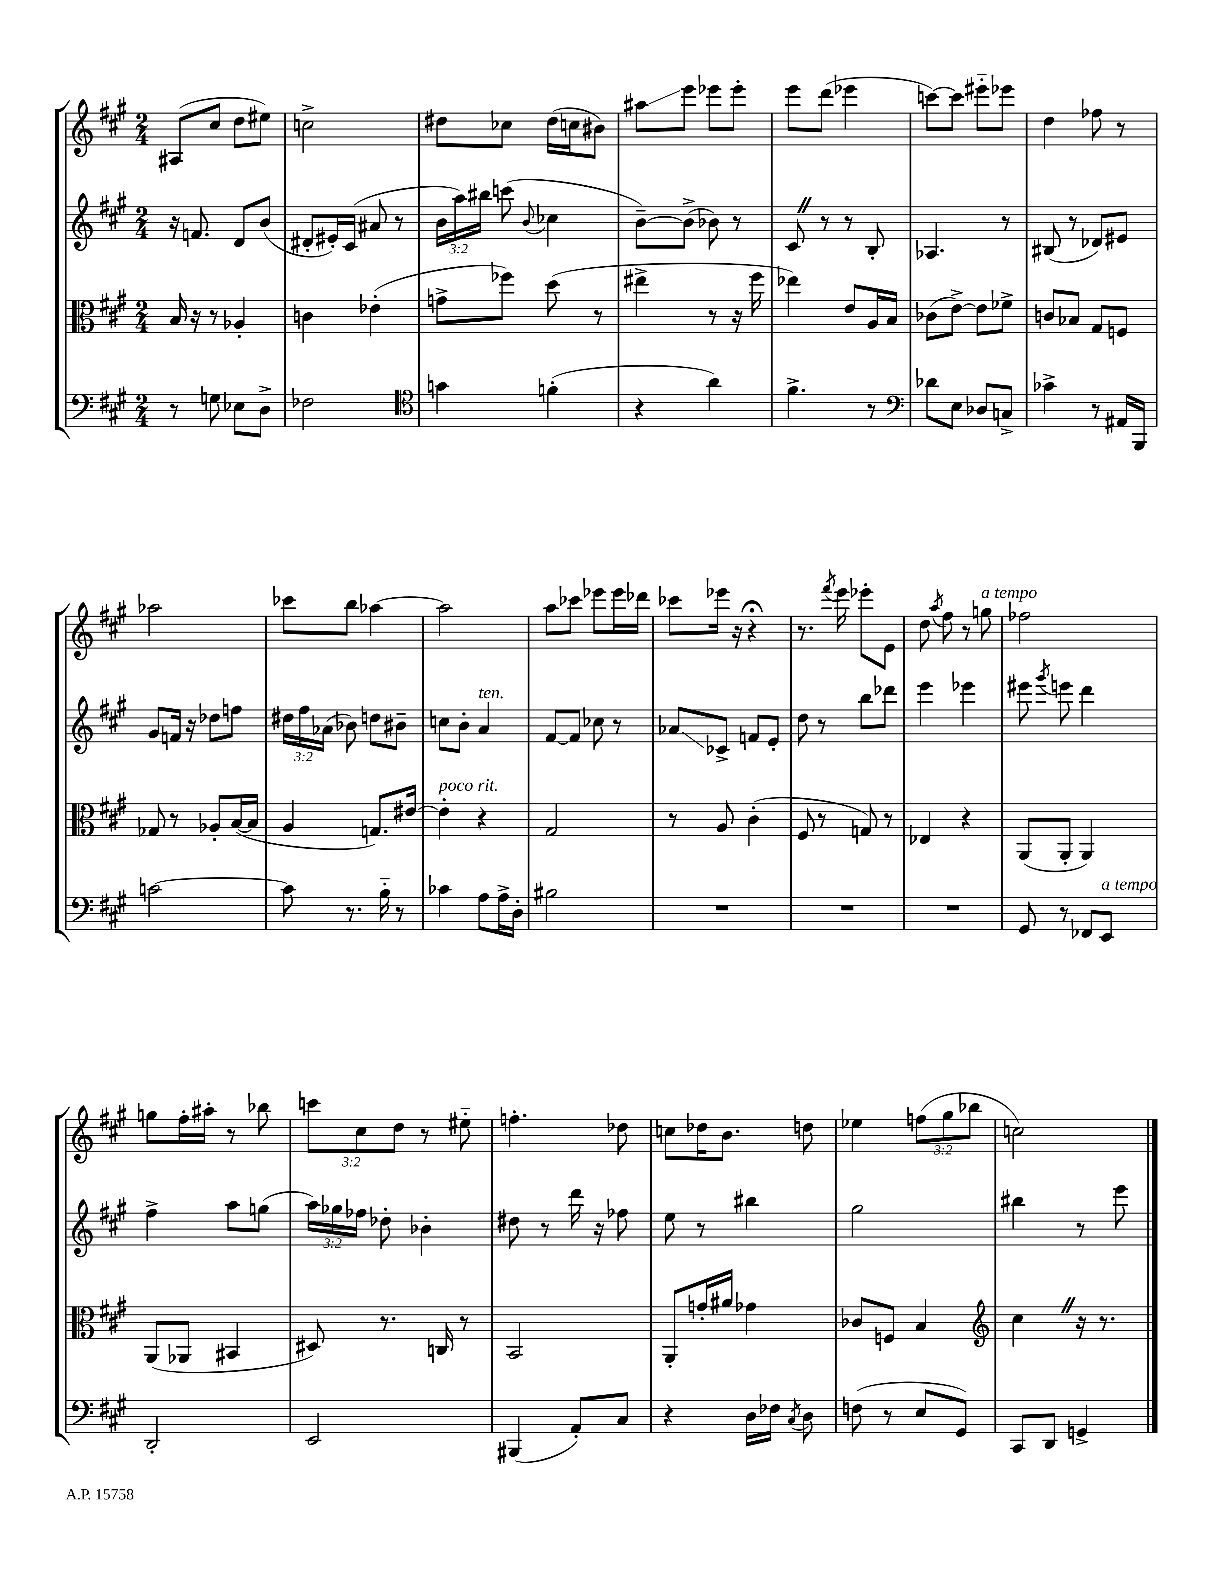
<<
\new StaffGroup <<
\new Staff = "s0" {
    \clef treble \key a \major \numericTimeSignature \time 2/4 \override Staff.TupletNumber.text = #tuplet-number::calc-fraction-text
    \autoBeamOff ais8[( cis''8] d''8[ eis''8]) |
    c''2-> |
    dis''8[ ces''8] dis''16[( c''16 bis'8]) |
    ais''8[\glissando e'''8] ees'''8[ ees'''8]-. |
    e'''8[ d'''8]( ees'''4 |
    c'''8[~) c'''8] eis'''8[-_ ees'''8] |
    d''4 fes''8 r8 |
    aes''2 |
    ces'''8[ b''8] aes''4~ |
    aes''2 |
    a''8[ ces'''8] ees'''8[ ees'''16 des'''16] |
    ces'''8[ ees'''16] r16 r4\fermata |
    r8. \acciaccatura { fis'''8 } e'''16 ees'''8[-. e'8] |
    d''8 \acciaccatura { a''8 } fis''8 r8 g''8^\markup { \italic "a tempo" } |
    fes''2 |
    g''8[ fis''16-. ais''16]-. r8 bes''8 |
    \tuplet 3/2 { c'''8[ cis''8 d''8] } r8 eis''8-_ |
    f''4.-. des''8 |
    c''8[ des''16 b'8.] d''8 |
    ees''4 \tuplet 3/2 { f''8[( gis''8 bes''8] } |
    c''2) \bar "|." |
}
\new Staff = "s1" {
    \clef treble \key a \major \numericTimeSignature \time 2/4 \override Staff.TupletNumber.text = #tuplet-number::calc-fraction-text
    \autoBeamOff r16 f'8. d'8[ b'8]( |
    dis'8[-. eis'16-.) cis'16]( ais'8 r8 |
    \tuplet 3/2 { b'16[ a''16) bis''16] } c'''8( \appoggiatura { b'8 } ces''4 |
    b'8[~--) b'8]->( bes'8) r8 |
    cis'8 \once \override BreathingSign.text = \markup { \musicglyph "scripts.caesura.straight" } \breathe r8 r8 b8-. |
    aes4. r8 |
    bis8( r8 des'8[) eis'8] |
    gis'8[ f'16] r16 des''8[ f''8] |
    \tuplet 3/2 { dis''16[ fis''16 aes'16]( } bes'8) d''8[ bis'8]-- |
    c''8[ b'8]-. a'4^\markup { \italic "ten." } |
    fis'8[~ fis'8] ces''8 r8 |
    aes'8[\glissando ces'8]-> f'8[ e'8]-. |
    d''8 r8 b''8[ des'''8] |
    e'''4 ees'''4 |
    eis'''8 \acciaccatura { gis'''8 } e'''8 d'''4 |
    fis''4-> a''8[ g''8]( |
    \tuplet 3/2 { a''16[) ges''16 fes''16] } des''8-. bes'4-. |
    dis''8 r8 d'''16 r16 fes''8 |
    e''8 r8 bis''4 |
    gis''2 |
    bis''4 r8 e'''8 \bar "|." |
}
\new Staff = "s2" {
    \clef alto \key a \major \numericTimeSignature \time 2/4
    \autoBeamOff b16 r16 r8 aes4-. |
    c'4 ees'4-.( |
    g'8[-> fes''8]) d''8( r8 |
    eis''4-> r8 r16 fis''16 |
    ees''4) e'8[ a16 b16] |
    ces'8[( e'8]~->) e'8[ fes'8]-> |
    c'8[ bes8] gis8[ f8] |
    ges8 r8 aes8[-. b16~( b16] |
    a4 g8.[) eis'16]~ |
    eis'4-.^\markup { \italic "poco rit." } r4 |
    gis2 |
    r8 a8 cis'4-.( |
    fis8 r8 g8) r8 |
    ees4 r4 |
    a,8[( a,8]-. a,4) |
    a,8[( aes,8] bis,4 |
    dis8) r8. c16 r8 |
    b,2 |
    a,8[-. g'16-. ais'16] ges'4 |
    ces'8[ f8] b4 |
    \clef treble cis''4 \once \override BreathingSign.text = \markup { \musicglyph "scripts.caesura.straight" } \breathe r16 r8. \bar "|." |
}
\new Staff = "s3" {
    \clef bass \key a \major \numericTimeSignature \time 2/4
    \autoBeamOff r8 g8 ees8[ d8]-> |
    fes2 |
    \clef tenor g'4 f'4-.( |
    r4 a'4) |
    fis'4.-> r8 |
    \clef bass des'8[ e8] des8[ c8]-> |
    ces'4-> r8 ais,16[ b,,16] |
    c'2~ |
    c'8 r8. b16-_ r8 |
    ces'4 a8[ a16-> d16]-. |
    bis2 |
    R2 |
    R2 |
    R2 |
    gis,8 r8 fes,8[ e,8]^\markup { \italic "a tempo" } |
    d,2-. |
    e,2 |
    bis,,4( a,8[-.) cis8] |
    r4 d16[ fes16] \acciaccatura { cis8 } d8 |
    f8( r8 e8[ gis,8]) |
    cis,8[ d,8] g,4-> \bar "|." |
}
>>
>>
\layout { \context { \Score \remove "Bar_number_engraver" } }
